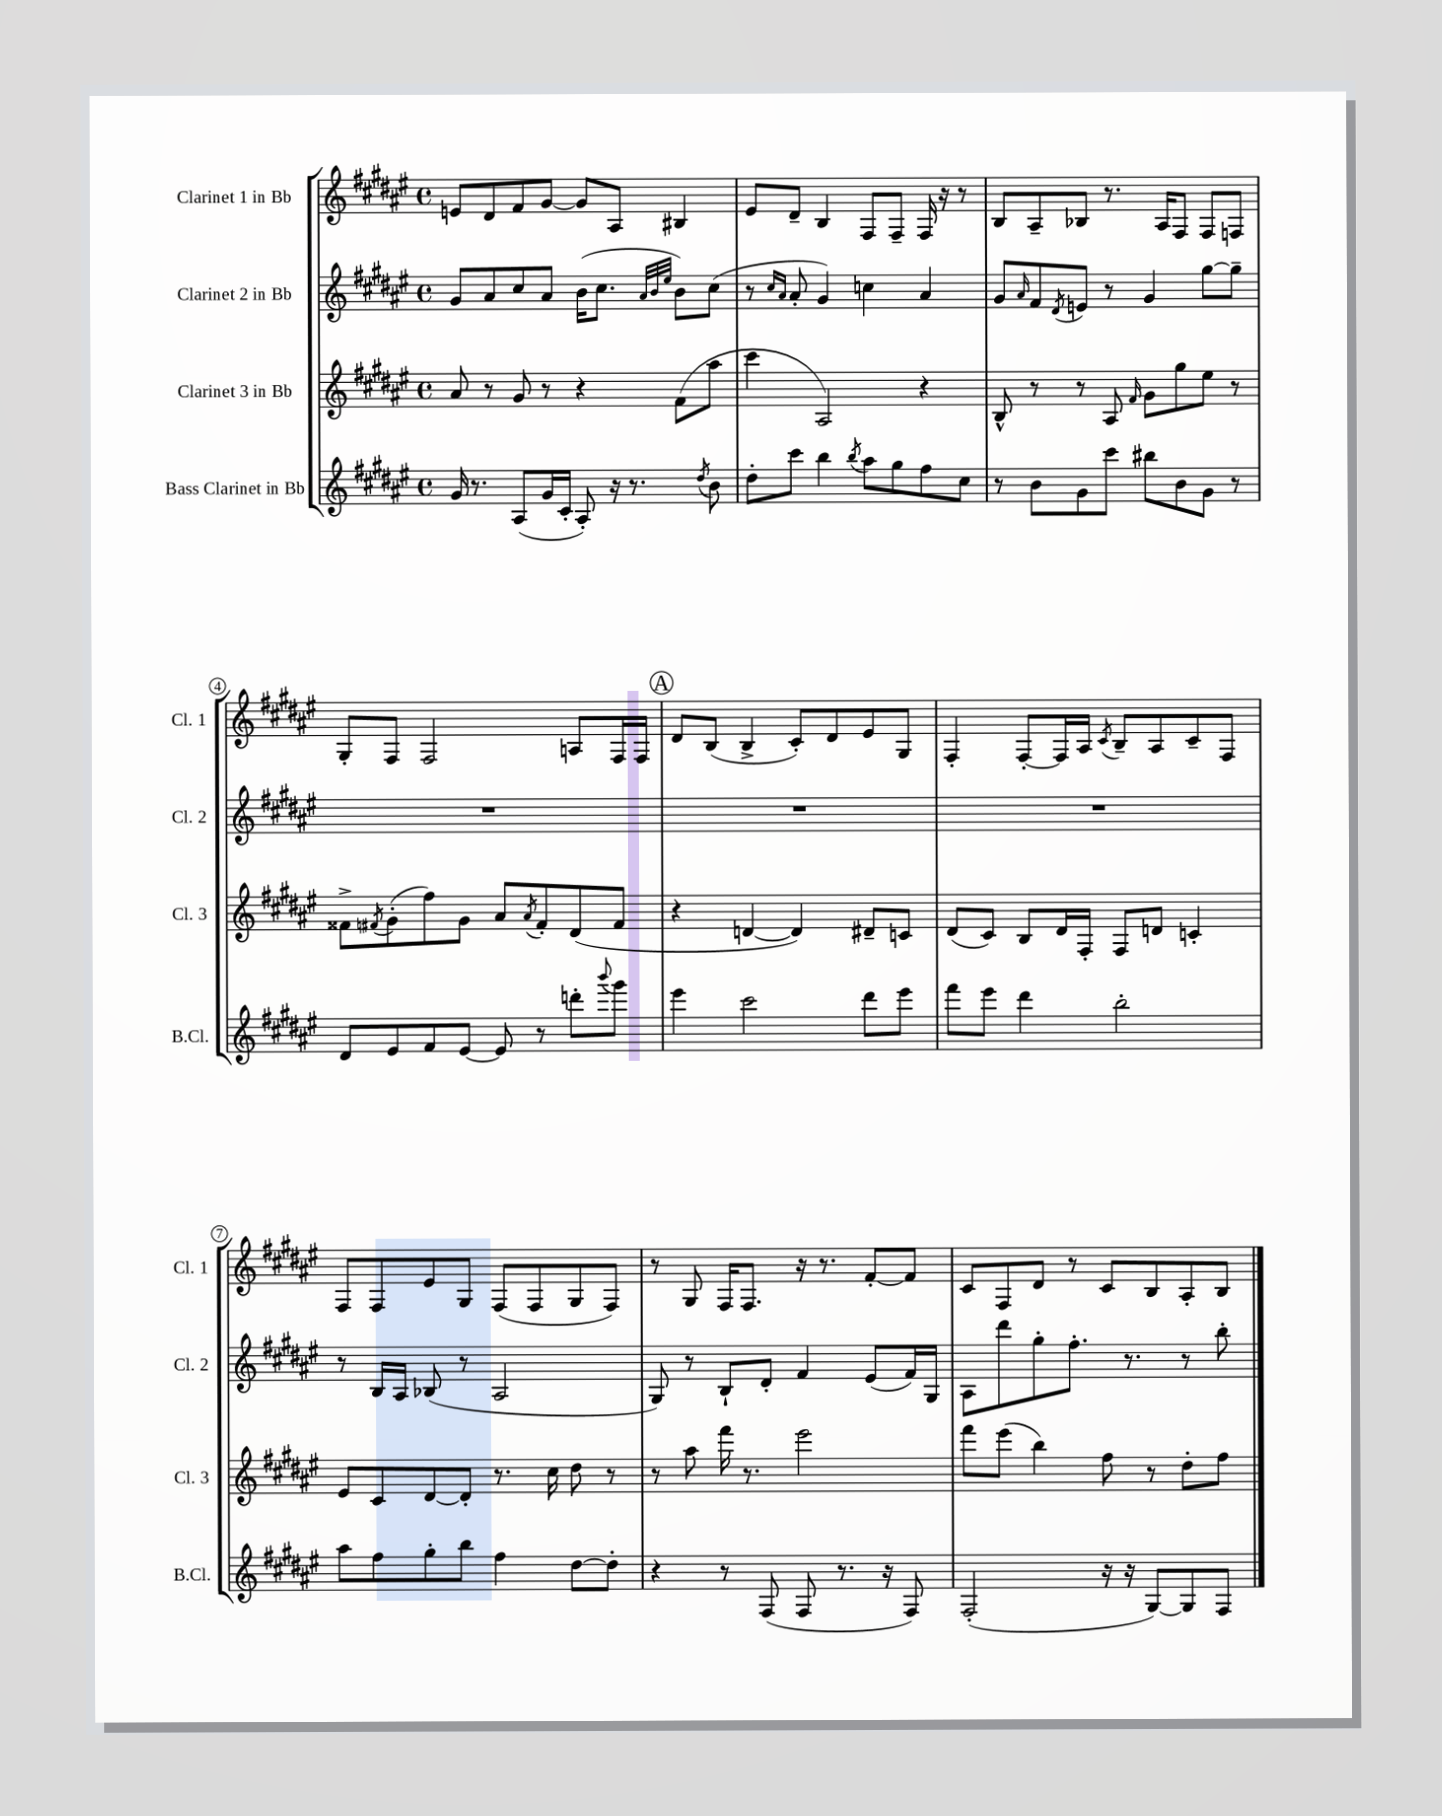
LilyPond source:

<<
\new StaffGroup <<
\new Staff = "s0" \with { instrumentName = "Clarinet 1 in Bb" shortInstrumentName = "Cl. 1" } {
    \clef treble \key fis \major \defaultTimeSignature \time 4/4
    e'8 dis'8 fis'8 gis'8~ gis'8 ais8 bis4 |
    eis'8 dis'8-- b4 fis8 fis8-- fis16 r16 r8 |
    b8 ais8-- bes8 r8. ais16 fis8 fis8 f8 |
    gis8-. fis8 fis2 a8 fis16 fis16 |
    \mark \markup { \circle "A" } dis'8 b8( b4-> cis'8-.) dis'8 eis'8 gis8 |
    fis4-. fis8~-. fis16 ais16 \acciaccatura { cis'8 } b8-- ais8 cis'8-- fis8 |
    fis8 fis8 eis'8 gis8 fis8( fis8 gis8 fis8) |
    r8 gis8 fis16 fis8. r16 r8. fis'8~-. fis'8 |
    cis'8 fis8 dis'8 r8 cis'8 b8 ais8-. b8 \bar "|." |
}
\new Staff = "s1" \with { instrumentName = "Clarinet 2 in Bb" shortInstrumentName = "Cl. 2" } {
    \clef treble \key fis \major \defaultTimeSignature \time 4/4
    gis'8 ais'8 cis''8 ais'8 b'16( cis''8. \grace { ais'32 b'32 eis''32 } b'8) cis''8( |
    r8 \grace { cis''16 ais'16 } ais'8-. gis'4) c''4 ais'4 |
    gis'8 \grace { ais'16 } fis'8 \acciaccatura { dis'8 } e'8 r8 gis'4 gis''8~ gis''8-- |
    R1 |
    \mark \markup { \circle "A" } R1 |
    R1 |
    r8 b16 ais16 bes8( r8 ais2 |
    gis8) r8 b8-! dis'8-. fis'4 eis'8( fis'16) gis16 |
    ais8 dis'''8 gis''8-. fis''8.-. r8. r8 b''8-. \bar "|." |
}
\new Staff = "s2" \with { instrumentName = "Clarinet 3 in Bb" shortInstrumentName = "Cl. 3" } {
    \clef treble \key fis \major \defaultTimeSignature \time 4/4
    ais'8 r8 gis'8 r8 r4 fis'8( ais''8 |
    cis'''4 ais2) r4 |
    b8-^ r8 r8 ais8 \grace { fis'16 } gis'8 gis''8 eis''8 r8 |
    fisis'8-> \acciaccatura { fis'8 } gis'8-.( fis''8) gis'8 ais'8 \acciaccatura { ais'8 } fis'8-. dis'8( fis'8 |
    \mark \markup { \circle "A" } r4 d'4~ d'4) dis'8-- c'8 |
    dis'8( cis'8) b8 dis'16 fis16-. fis8 d'8 c'4-. |
    eis'8 cis'8 dis'8~ dis'8-. r8. cis''16 dis''8 r8 |
    r8 ais''8 fis'''16 r8. eis'''2 |
    fis'''8 eis'''8( b''4) fis''8 r8 dis''8-. fis''8 \bar "|." |
}
\new Staff = "s3" \with { instrumentName = "Bass Clarinet in Bb" shortInstrumentName = "B.Cl." } {
    \clef treble \key fis \major \defaultTimeSignature \time 4/4
    gis'16 r8. ais8( gis'16 cis'16-. ais8-.) r16 r8. \acciaccatura { dis''8 } b'8 |
    dis''8-. cis'''8 b''4 \acciaccatura { b''8 } ais''8 gis''8 fis''8 cis''8 |
    r8 b'8 gis'8 cis'''8 bis''8 b'8 gis'8 r8 |
    dis'8 eis'8 fis'8 eis'8~ eis'8 r8 d'''8-. \appoggiatura { b'''8 } gis'''8 |
    \mark \markup { \circle "A" } eis'''4 cis'''2 dis'''8 eis'''8 |
    fis'''8 eis'''8 dis'''4 b''2-. |
    ais''8 fis''8 gis''8-. b''8 fis''4 dis''8~ dis''8-. |
    r4 r8 fis8( fis8 r8. r16 fis8) |
    fis2-.( r16 r16 gis8~) gis8 fis8 \bar "|." |
}
>>
>>
\layout { \context { \Score \override BarNumber.stencil = #(make-stencil-circler 0.1 0.3 ly:text-interface::print) } }
